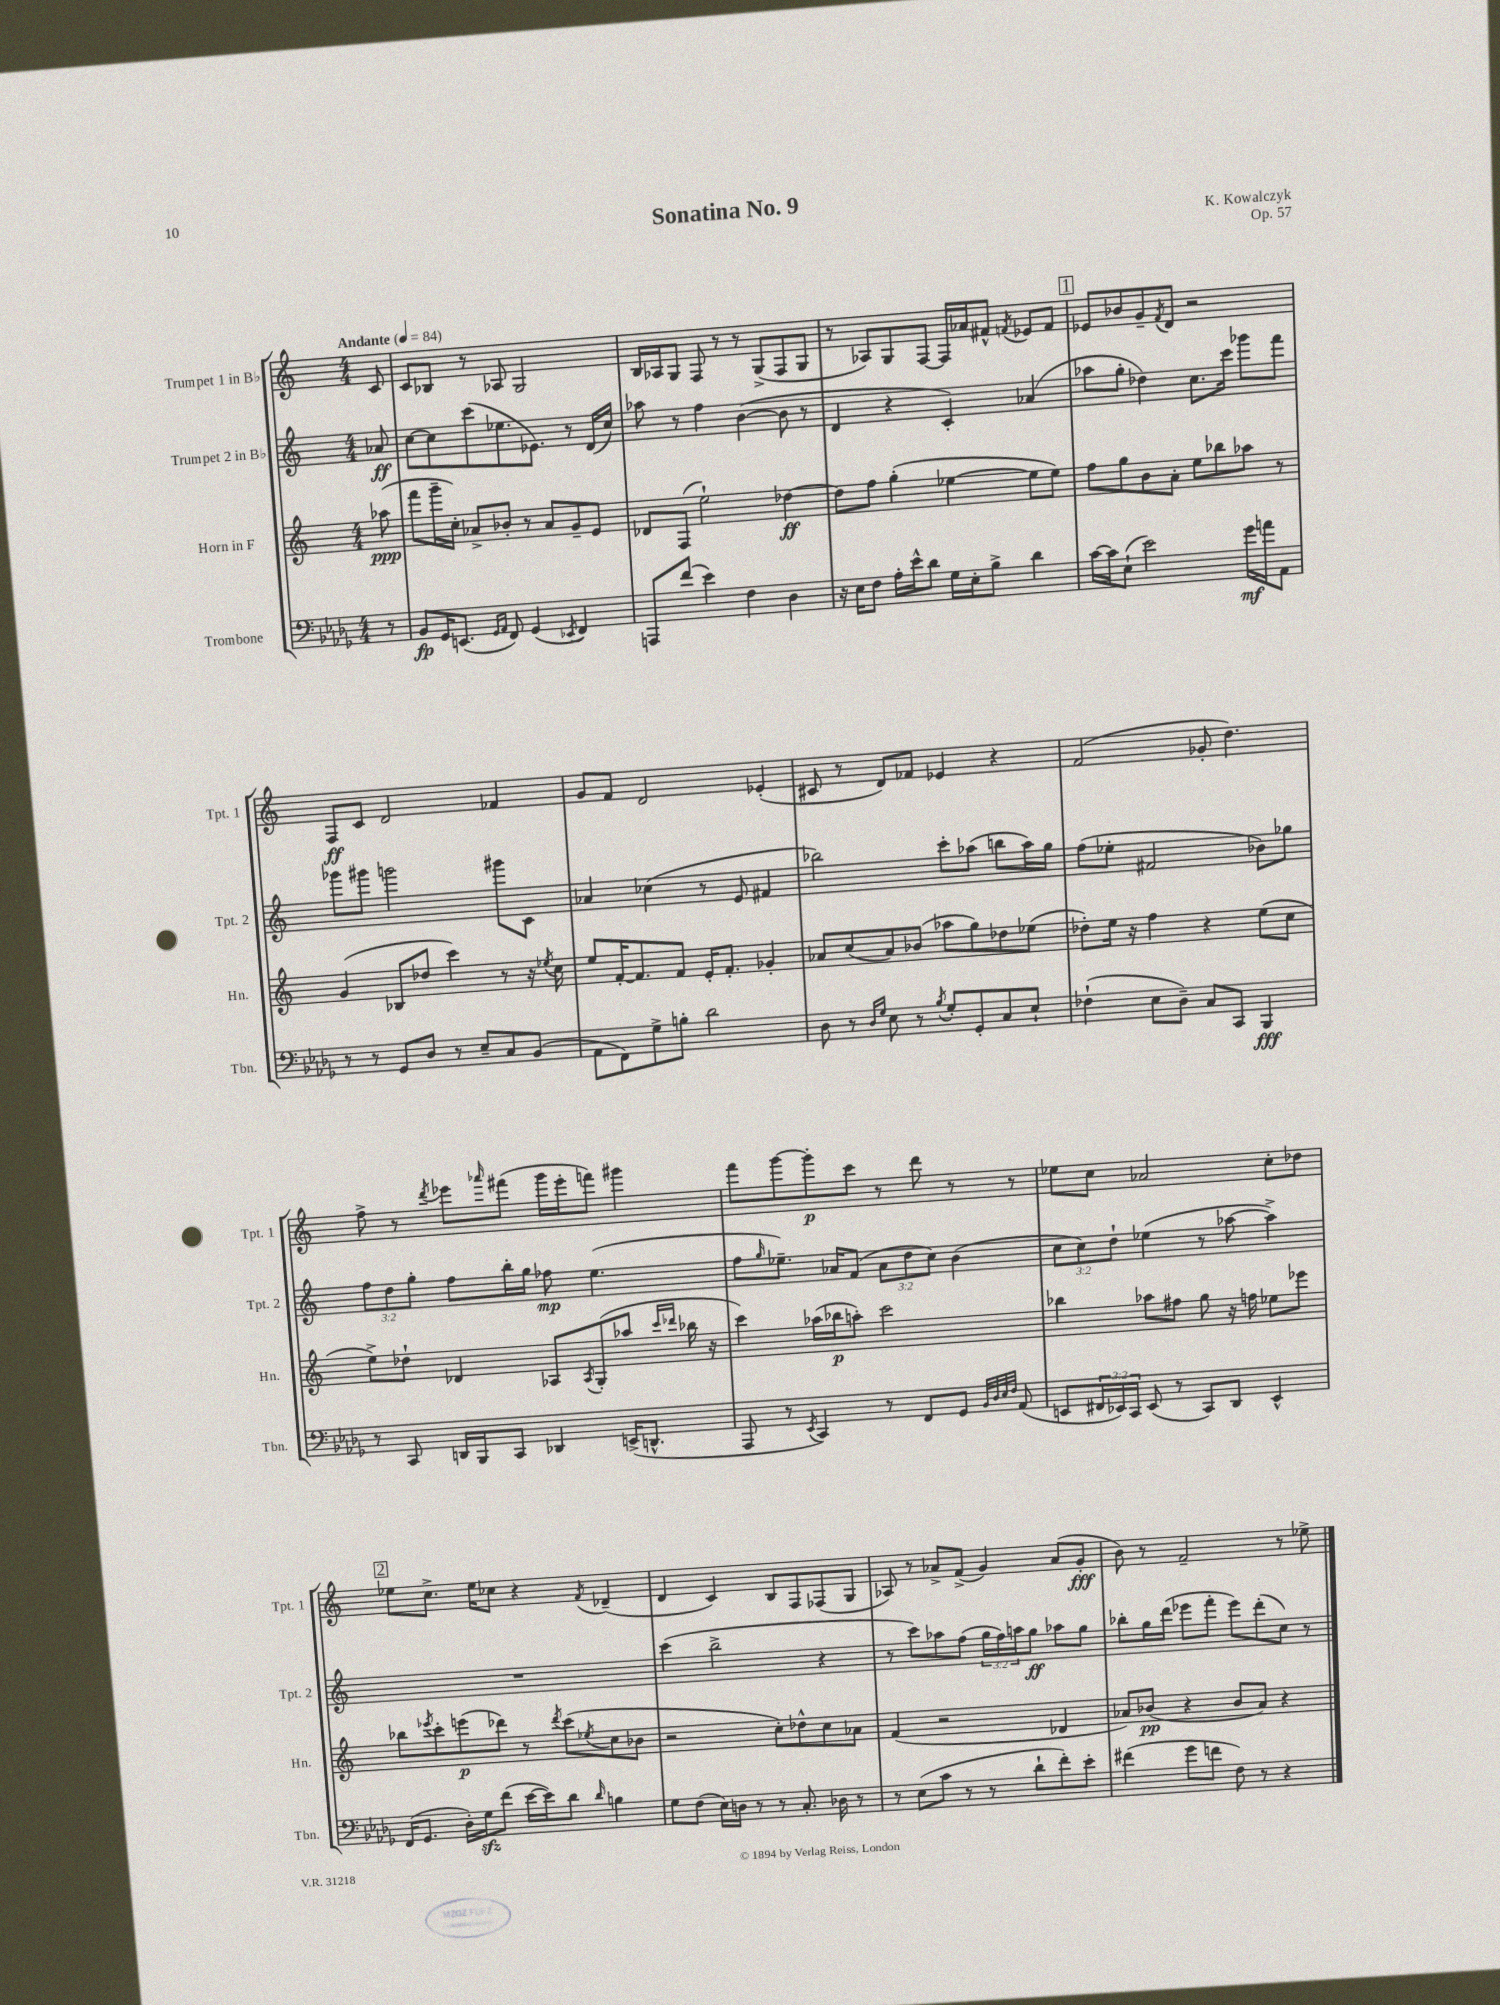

**kern	**kern	**kern	**kern
*staff4	*staff3	*staff2	*staff1
*clefF4	*clefG2	*clefG2	*clefG2
*k[b-e-a-d-g-]	*k[]	*k[]	*k[]
*M4/4	*M4/4	*M4/4	*M4/4
*MM84	*MM84	*MM84	*MM84
8r	(8aa-	8a-	8c
=	=	=	=
8BB-	8fff	[8cc	8c
16GG-	16ggg~	8cc]	8B-
(8.EE	16cc')	.	.
.	8a-^	(8ccc	8r
16qqGG-	.	.	.
16qqAA-	.	.	.
8FF)	8b-'	8.ee-	8A-
(4GG-	8r	.	2G
.	.	8.e-)	.
.	8a-	.	.
8qEE-	.	.	.
4FF)	8g~	8r	.
.	8e	(16d	.
.	.	16cc)	.
=	=	=	=
8AAA	8d-	8aa-	16B
.	.	.	16A-
(8f	(8F	8r	8G
4e-)	2ee`)	4ff	8F
.	.	.	8r
4F	.	([4b	8r
.	.	.	(8G^
4D-	[4dd-	8b]	8F
.	.	8r	8G
=	=	=	=
16r	8dd-]	4d	8r
16E-	.	.	.
8F	8ff	.	8A-)
16A-'	(4gg'	4r	8G
16e-^^	.	.	.
8d-	.	.	[8F
16G-	[4ee-	4c')	16F]
16E-'	.	.	16a-
8B-^	.	.	8f#^^
.	.	.	8qf
4d-	8ee-]	(4a-	8e-
.	8ee-)	.	8f
=	=	=	=
[16c	8ff	8aa-	8e-
16c]	.	.	.
(8E-`	8gg	8gg'	8b-
2e-)	8b	4dd-)	8g~
.	.	.	8qf
.	8a'	.	8d
.	8ee	8.cc	2r
.	8bb-	.	.
.	.	16ccc	.
16g-	8aa-	8ggg-	.
16a	.	.	.
8AA-	8r	8fff	.
=	=	=	=
8r	(4g	8ggg-	8F
8r	.	8ggg#	8c
8GG-	8B-	2ggg	2d
8D-	8dd-	.	.
8r	4ccc)	.	.
8E-~	.	.	.
8C	8r	8ggg#	4f-
(8BB-	16r	8c	.
.	8qee-	.	.
.	16cc	.	.
=	=	=	=
8AA-	8ee	4a-	8g
8FF)	[16f'	.	8f
.	8.f]	.	.
8G-^	.	(4cc-	2d
8B'	8f	.	.
2d-	16e'	8r	.
.	8.f'	.	.
.	.	8e	.
.	4g-'	4f#	(4e-'
=	=	=	=
8D-	8a-	2bb-)	8c#
8r	(8cc	.	8r
16qqD-	.	.	.
16qqG-	.	.	.
8E-	8a-)	.	8d)
8r	(8b-	.	8f-
8qB-	.	.	.
8G-'	8aa-	8ccc'	4e-
8GG-'	8gg)	(8aa-	.
8C	8dd-	8bb	4r
8E-`	(8ee-	16aa-)	.
.	.	16gg	.
=	=	=	=
(4F-`	8dd-')	(8ff	(2f
.	16ee	8ee-'	.
.	16r	.	.
8E-	4ff	2f#	.
8D-~)	.	.	.
8C	4r	.	8g-'
8CC	.	.	4.dd)
4BBB-	(8ee	8b-)	.
.	8cc	8gg-	.
=	=	=	=
8r	8ee^)	12ff	8ff^
.	.	12dd	.
8CC	8dd-`	.	8r
.	.	12gg'	.
.	.	.	8qddd
16DD	4d-	8ff	8eee-
16BBB-	.	.	.
.	.	.	16qqaaa-
8CC	.	16bb'	(8fff#
.	.	16gg	.
4DD-	8A-	8ff-	16ggg
.	.	.	16eee-'
.	8qA-	.	.
.	(8G'	(4.ee	8fff)
(16EE^	8aa-	.	4ggg#
8.DD^^	.	.	.
.	16qqccc	.	.
.	16qqddd-	.	.
.	16bb-	.	.
.	16r	.	.
=	=	=	=
8AAA-	4ccc)	8ff	8fff
.	.	16qqgg	.
8r	.	8.ee-~)	[8ggg
8qEE-	.	.	.
4CC)	(16aa-	.	8ggg']
.	16bb-	16a-	.
.	8aa')	(8f	8ccc
8r	2ccc	12a-	8r
.	.	12dd	.
8FF	.	.	8ddd
.	.	12cc)	.
8GG-	.	(4b	8r
32qqBB-	.	.	.
32qqD-	.	.	.
32qqE-	.	.	.
32qqF	.	.	.
(8AA-	.	.	8r
=	=	=	=
8EE	4bb-	12cc	8ee-
.	.	12cc)	.
24FF#	.	.	8cc
24EE-)	.	12dd`	.
24CC	.	.	.
(8EE-	8aa-	(4ee-	2a-
8r	8ff#	.	.
8CC)	8gg	8r	.
8DD-	16r	[8aa-	.
.	16ff	.	.
4EE-^^	8ee-	4aa-^])	8cc'
.	8eee-	.	8dd-
=	=	=	=
(16FF	8bb-	1r	8ee-
8.GG-	.	.	.
.	8qeee-	.	.
.	8ccc'	.	8.cc^
16D-')	(8eee	.	.
16G-	.	.	16ee-
(8f	8ddd-)	.	8cc-
[16e-	8r	.	4r
16e-])	.	.	.
.	8qddd-	.	.
8d-	(8ccc	.	.
16qqd-	8qee-	.	8qf
4B	8cc	.	(4d-~
.	8b-	.	.
=	=	=	=
8G-	2r	(4ccc	4d
(8F	.	.	.
16E-)	.	2bb^	4c)
16D	.	.	.
8r	.	.	.
8r	8cc')	.	8B
8.C'	8dd-^^	.	8F
.	8cc	4r	(8F-
16D-	.	.	.
8r	8a-	.	8G
=	=	=	=
8r	(4f	8r	8A-)
(8E-	.	8ccc)	8r
8c	2r	8aa-	8a-^
8r	.	(8ff	(8f^
8r	.	24gg	4g)
.	.	24ff)	.
.	.	24aa	.
8d-`	.	8gg	.
8f')	4d-	8aa-	(8a-
8e-'	.	8gg	8g'
=	=	=	=
(4f#	8a-)	8bb-'	8b)
.	(8b-	16gg	8r
.	.	(16ddd	.
8g-	4r	8eee-	2f~
8f	.	8fff'	.
8F)	8b-	8eee-)	.
8r	8a-)	(8ddd'	.
4r	4r	8cc)	8r
.	.	8r	8ee-^
==	==	==	==
*-	*-	*-	*-
